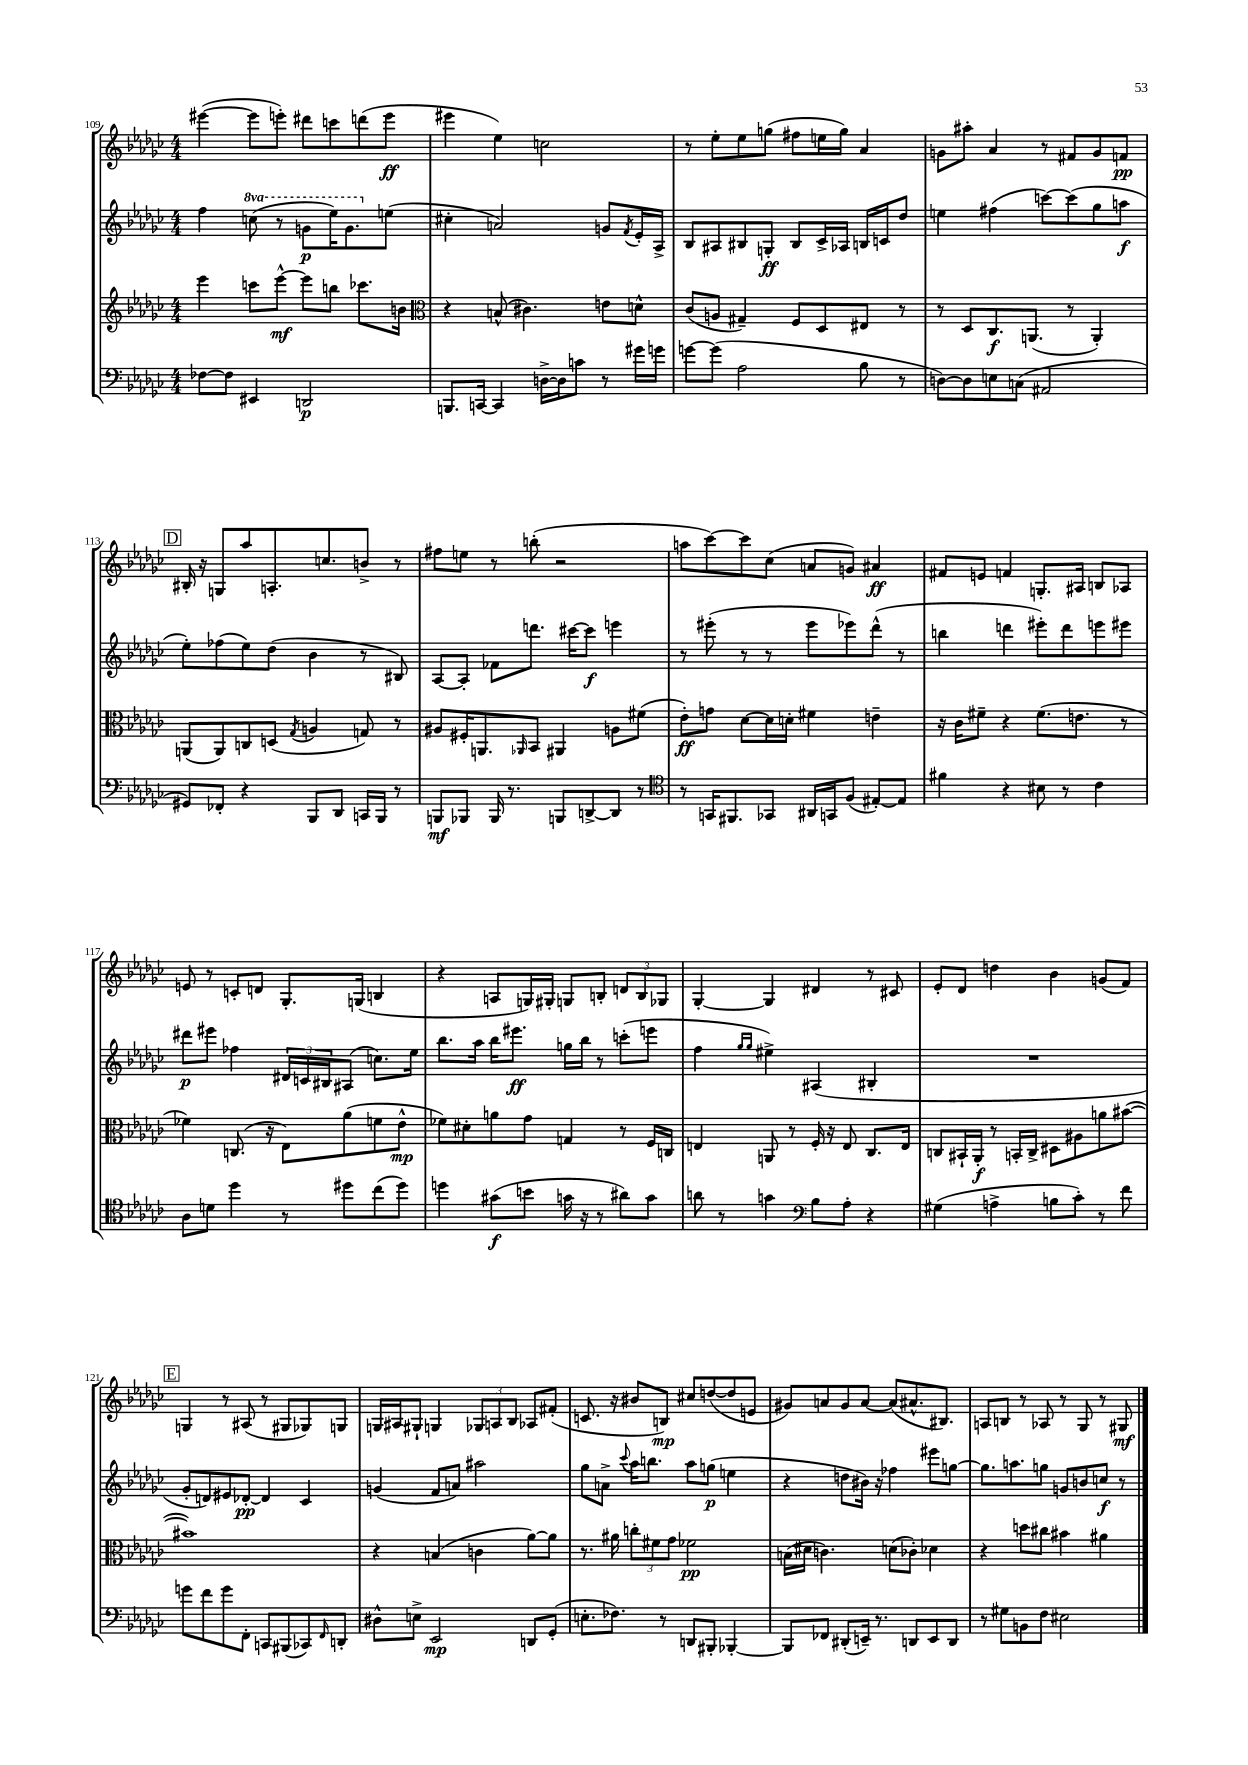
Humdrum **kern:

**kern	**kern	**kern	**kern
*staff4	*staff3	*staff2	*staff1
*clefF4	*clefG2	*clefG2	*clefG2
*k[b-e-a-d-g-c-]	*k[b-e-a-d-g-c-]	*k[b-e-a-d-g-c-]	*k[b-e-a-d-g-c-]
*M4/4	*M4/4	*M4/4	*M4/4
[8F-\L	4eee-\	4ff\	([4eee#\
8F-\]J	.	.	.
4EE#/	8ccc\L	(8ccc\	8eee#\]L
.	[8eee-^^\J	8r	8eee'\J)
2DD/	8eee-\]L	8gg\L	8ddd#\L
.	8bb\J	16eee-\K)	8ccc\
.	.	8.gg\	.
.	8.ccc-\L	.	(8ddd\
.	.	(8ee\J	8eee\J
.	16b\Jk	.	.
=	=	=	=
*	*clefC3	*	*
8.BBB/L	4r	4cc#'\	4eee#\
[16CC/Jk	.	.	.
4CC/]	(8B^^/	2a/)	4ee-\)
.	4.c#\)	.	.
[16D^\LL	.	.	2cc\
16D\]J	.	.	.
8c\J	.	.	.
8r	8e\L	8g/L	.
.	.	8qf/	.
16g#\LL	8d^^\J	16e-'/L	.
16g\JJ	.	16A-^/JJ	.
=	=	=	=
[8g\L	(8c-/L	8B-/L	8r
(8g\]J	8A/J	8A#/	8ee-'\L
2A-\	4G#~/)	8B#/	8ee-\
.	.	8G'/J	(8gg\J
.	8F/L	8B#/L	8ff#\L
.	8D-/	16c-^/L	16ee\L
.	.	16A-/JJ	16gg\JJ)
8B-\	8E#/J	16B/LL	4a-/
.	.	16c/J	.
8r	8r	8dd-/J	.
=	=	=	=
[8D\L)	8r	4ee\	8g\L
8D\]	8D-/L	.	8aa#'\J
8E\	8.C-/	(4ff#\	4a-/
(8C\J	.	.	.
.	(8.AA/J	.	.
2AA#/	.	[8ccc\L)	8r
.	8r	(8ccc\]	8f#/L
.	4AA'/)	8gg-\	8g/
.	.	8aa\J	8f/J
=	=	=	=
8GG#/L)	(8AA/L	8ee-'\L)	16B#'/
.	.	.	16r
8FF-'/J	8AA/)	(8ff-\	8G/L
4r	8C/	8ee-\)	8aa-/
.	(8D/J	(8dd-\J	8.A'/
.	8qG-/	.	.
8BBB-/L	4A/	4b-\	.
.	.	.	8.cc/
8DD-/J	.	.	.
16CC/LL	8G/)	8r	8b^/J
16BBB-/JJ	.	.	.
8r	8r	8B#/)	8r
=	=	=	=
8BBB/L	8A#/L	[8A-/L	8ff#\L
8BBB-/J	16F#'/K	8A-'/]J	8ee\J
.	8.AA/	.	.
16BBB-/	.	8f-\L	8r
8.r	.	.	.
.	16qqAA-/	.	.
.	8BB-/J	8.ddd\J	(8bb'\
8BBB/L	4AA#/	.	2r
.	.	[16ccc#\LK	.
[8DD^/	.	8ccc#\]J	.
8DD/]J	8A\L	4eee\	.
8r	(8f#\J	.	.
=	=	=	=
*clefC4	*	*	*
8r	8e-'\L)	8r	8aa\L
16GG/LK	8g\J	(8eee#'\	[8ccc-\)
8.FF#/	.	.	.
.	[8d-\L	8r	8ccc-\]
8GG-/J	16d-\]L	8r	(8cc-\J
.	16d'\JJ	.	.
16AA#/LL	4f#\	8eee#\L	8a/L
16GG/J	.	.	.
(8F/J	.	8eee-\)	8g/J)
[8E#'/L)	4e~\	(8ddd-^^\J	4a#/
8E#/]J	.	8r	.
=	=	=	=
4f#\	16r	4bb\	8f#/L
.	16c-\LK	.	.
.	8f#~\J	.	8e/J
4r	4r	4ddd\	4f/
8B#\	(8.f#\L	8eee#'\L)	8.G'/L
8r	.	8ddd\	.
.	8.e\J	.	16A#/Jk
4c-\	.	8eee\	8B/L
.	8r	8eee#\J	8A-/J
=	=	=	=
8A-\L	4f-\)	8ddd#\L	8e/
8d\J	.	8eee#\J	8r
4dd-\	(8.C/	4ff-\	8c'/L
.	.	.	8d/J
.	16r	.	.
8r	8E-\L)	24d#/LL	8.G-'/L
.	.	24c/	.
.	.	24B#/J	.
8dd#\L	(8a-\	(8A#/J	.
.	.	.	(16G/Jk
(8cc-\	8f\	8.cc\L)	4B/
8dd#\J)	8e-^^\J	.	.
.	.	16ee-\Jk	.
=	=	=	=
4dd\	8f-\L)	8.bb-\L	4r
.	8d#'\	.	.
.	.	16aa-\Jk	.
(8g#\L	8a\	16bb-\LK	8A/L
.	.	8.eee#\J	.
8b\J	8g-\J	.	16G/L)
.	.	.	16G#'/JJ
16g\	4G/	16gg\LL	8G/L
16r	.	16bb-\JJ	.
8r	.	8r	8B'/J
8a#\L)	8r	(8ccc'\L	12d/L
.	.	.	12B/
8g\J	16F/LL	8eee\J	.
.	.	.	12G-/J
.	16C/JJ	.	.
=	=	=	=
8a\	4E/	4ff\	[4G-'/
8r	.	.	.
.	.	16qqgg-/LL	.
.	.	16qqgg-/JJ	.
4g\	8AA/	4ee#^\)	4G-/]
.	8r	.	.
*clefF4	*	*	*
8B-\L	16F'/	(4A#/	4d#/
.	16r	.	.
8A-'\J	8E/	.	.
4r	8.C-/L	4B#'/	8r
.	.	.	8c#/
.	16E/Jk	.	.
=	=	=	=
(4G#\	8C/L	1r	8e-'/L
.	16BB#`/L	.	8d-/J
.	16AA-'/JJ	.	.
4A^\	8r	.	4dd\
.	16BB'/LL	.	.
.	16C^/JJ	.	.
8B\L	8D#\L	.	4b-\
8c-'\J)	8A#\	.	.
8r	8a\	.	(8g/L
8f\	([8b#\J	.	8f/J)
=	=	=	=
8g\L	1b#])	8g-'/L	4G/
8f\	.	8d/)	.
8g\	.	8e#/	8r
8FF'\J	.	[8d-'/J	(8A#/
8CC/L	.	4d-/]	8r
(8BBB#/	.	.	8G#/L
8CC-/)	.	4c-/	8G-/)
16qqFF/	.	.	.
8DD'/J	.	.	8G/J
=	=	=	=
8D#^^\L	4r	(4g/	16G/LL
.	.	.	16A#/J
8E^\J	.	.	8G#`/J
2EE-/	(4B/	8f/L	4G/
.	.	8a/J)	.
.	4c\	2aa#\	12G-/L
.	.	.	12A/
.	.	.	12B-/J
8DD/L	[8a-\L)	.	8A-/L
(8GG-'/J	8a-\]J	.	(8f#'/J
=	=	=	=
8.E'\L	8.r	8gg-\L	8.c/
.	.	8a^\J	.
8.F-\J)	16a#\	.	16r
.	.	8qqccc-/	.
.	12cc'\L	16aa-\LK	8b#/L
.	.	8.bb\J	.
.	12f#\	.	.
8r	.	.	8B/J)
.	12g-\J	.	.
8DD/L	2f-\	8aa-\L	8cc#/L
8BBB#'/J	.	(8gg\J	([8dd/
[4BBB-'/	.	4ee\	8dd/]
.	.	.	8e/J
=	=	=	=
8BBB-/]L	(16B\LL	4r	8g#/L)
.	16d#\JJ	.	.
8FF-/J	4.c\)	.	8a/
(8DD#'/L	.	8dd\L	8g#/
16EE~/Jk)	.	16b#\Jk)	[8a/J
8.r	.	16r	.
.	(8d\L	4ff-\	(8a/]L
8DD/L	8c-'\J)	.	8.a#^^/
8EE/	4d-\	8eee#\L	.
.	.	.	8.B#/J)
8DD/J	.	[8gg\J	.
=	=	=	=
8r	4r	8.gg\]L	8A/L
8G#\L	.	.	8B/J
.	.	8.aa\	.
8BB\	8dd\L	.	8r
8F\J	8cc#\J	8gg\J	8A-/
2E#\	4b#\	8g/L	8r
.	.	8b/	8G-/
.	4a#\	8cc/J	8r
.	.	8r	8G#/
==	==	==	==
*-	*-	*-	*-
